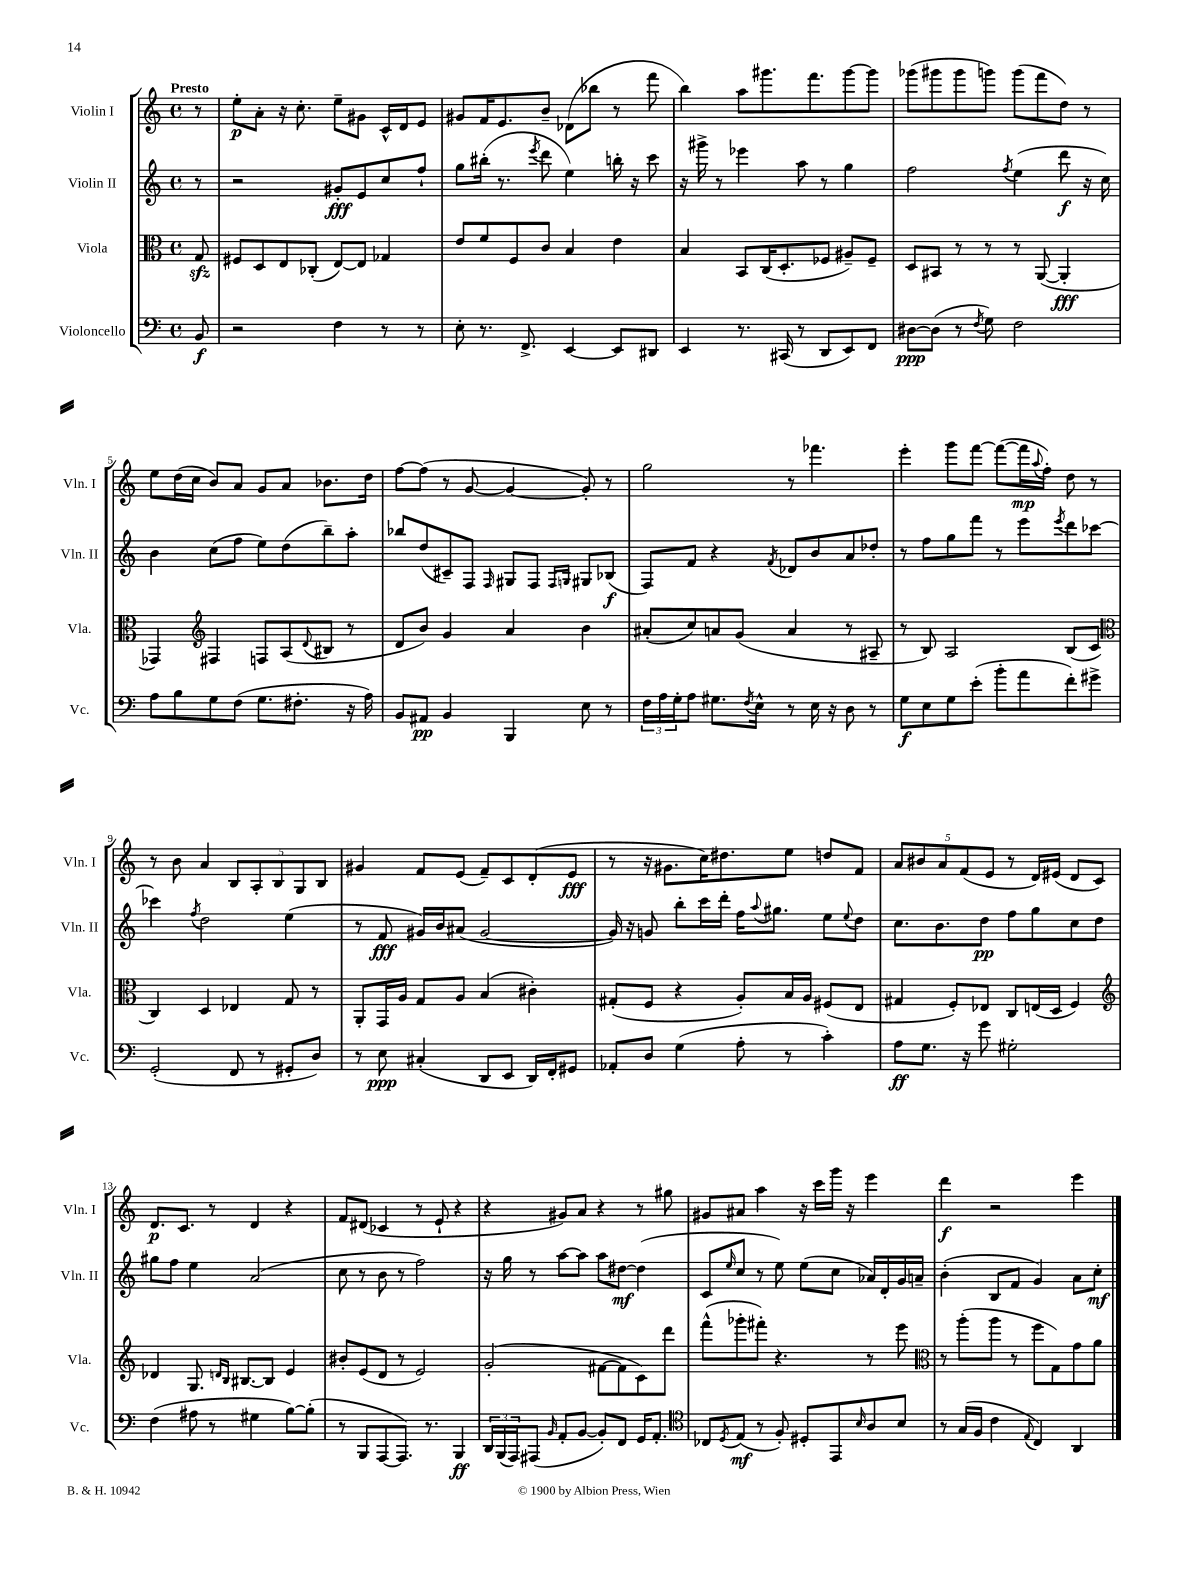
<<
\new StaffGroup <<
\new Staff = "s0" \with { instrumentName = "Violin I" shortInstrumentName = "Vln. I" } {
    \clef treble \key c \major \defaultTimeSignature \time 4/4 \partial 8 \tempo "Presto"
    r8 |
    e''8-.\p a'8-. r16 c''8.-. e''8-- gis'8 c'16-^ d'16 e'8 |
    gis'8 f'16 e'8. b'8-- des'8( bes''8 r8 f'''8 |
    b''4) a''8 gis'''8. f'''8. gis'''8~ gis'''8 |
    ges'''8( gis'''8 gis'''8 g'''8) g'''8( f'''8 d''8) r8 |
    e''8 d''16( c''16 b'8) a'8 g'8 a'8 bes'8. d''16 |
    f''8~ f''8( r8 g'8~ g'4~ g'8-.) r8 |
    g''2 r8 fes'''4. |
    e'''4-. g'''8 f'''8~ f'''8~( f'''16\mp \appoggiatura { a''8 } f''16-.) d''8 r8 |
    r8 b'8 a'4 \tuplet 5/4 { b8 a8-. b8 g8 b8 } |
    gis'4 f'8 e'8( f'8--) c'8 d'8-.( e'8\fff |
    r8 r16 gis'8. c''16) dis''8. e''8 d''8 f'8 |
    \tuplet 5/4 { a'8 bis'8 a'8 f'8( e'8 } r8 d'16) eis'16( d'8 c'8) |
    d'8.\p c'8. r8 d'4 r4 |
    f'8 dis'8( ces'4 r8 e'8-! r4 |
    r4 gis'8) a'8 r4 r8 gis''8 |
    gis'8 ais'8 a''4 r16 c'''16 g'''16 r16 e'''4 |
    d'''4\f r2 e'''4 \bar "|." |
}
\new Staff = "s1" \with { instrumentName = "Violin II" shortInstrumentName = "Vln. II" } {
    \clef treble \key c \major \defaultTimeSignature \time 4/4 \partial 8
    r8 |
    r2 gis'8-.\fff e'8 c''8 f''8-! |
    g''8 bis''16-.( r8. \acciaccatura { e'''8 } d'''8 e''4) b''16-. r16 c'''8 |
    r16 gis'''16-> r8 ees'''4 a''8 r8 g''4 |
    f''2 \acciaccatura { f''8 } e''4( d'''8\f r16 c''16) |
    b'4 c''8( f''8 e''8) d''8( b''8--) a''8-. |
    bes''8 d''8( cis'8--) f8 \grace { f16 } gis8 f8 \grace { f16 g16 } gis8 bes8\f( |
    f8) f'8 r4 \acciaccatura { f'8 } des'8 b'8 a'8 des''8-. |
    r8 f''8 g''8 f'''8 r8 e'''8 \acciaccatura { e'''8 } d'''8 ces'''8~ |
    ces'''4 \acciaccatura { f''8 } d''2 e''4( |
    r8 f'8\fff gis'16) b'16 ais'8( gis'2~ |
    gis'16) r16 g'8 b''8-. c'''16 d'''16-. f''16 \appoggiatura { a''8 } gis''8. e''8 \appoggiatura { e''8 } d''8 |
    c''8. b'8. d''8\pp f''8 g''8 c''8 d''8 |
    gis''8 f''8 e''4 a'2( |
    c''8 r8 b'8 r8 f''2) |
    r16 g''16 r8 a''8~ a''8 a''8 dis''8~\mf dis''4( |
    c'8 \grace { e''16 } c''8 r8 e''8) e''8( c''8 aes'16) d'16-. g'16 a'16-- |
    b'4-.( b8 f'8 g'4) a'8 c''8-.\mf \bar "|." |
}
\new Staff = "s2" \with { instrumentName = "Viola" shortInstrumentName = "Vla." } {
    \clef alto \key c \major \defaultTimeSignature \time 4/4 \partial 8
    g8\sfz |
    fis8 d8 e8 ces8-.( e8~) e8 ges4 |
    e'8 f'8 f8 c'8 b4 e'4 |
    b4 b,8 c16( d8.-. fes8 ais8--) fes8-- |
    d8 bis,8 r8 r8 r8 a,8~( a,4-.\fff |
    ges,4) \clef treble fis4 f8 a8( \appoggiatura { d'8 } bis8 r8 |
    d'8 b'8) g'4 a'4 b'4 |
    ais'8-.( c''8) a'8 g'8( a'4 r8 ais8-- |
    r8 b8) a2 b8( c'8 |
    \clef alto c4) d4 ees4 g8 r8 |
    a,8-. g,16 a16 g8 a8 b4( cis'4-.) |
    gis8-.( f8 r4 a8-.) b16 a16 fis8( e8 |
    gis4 f8-.) ees8 c8 e16( d16 f4) |
    \clef treble des'4 g8. \grace { d'16 b16 } bis8.~ bis8 e'4 |
    bis'8-. e'8( d'8 r8 e'2) |
    g'2-.( fis'8~ fis'8 c'8) d'''8 |
    f'''8-^( ges'''8-. fis'''8-.) r4. r8 e'''8 |
    \clef alto r8 a''8-.( a''8 r8 f''8 g8) g'8 a'8 \bar "|." |
}
\new Staff = "s3" \with { instrumentName = "Violoncello" shortInstrumentName = "Vc." } {
    \clef bass \key c \major \defaultTimeSignature \time 4/4 \partial 8
    b,8\f |
    r2 f4 r8 r8 |
    e8-. r8. f,8.-> e,4~ e,8 dis,8 |
    e,4 r8. cis,16( r8 d,8 e,8) f,8 |
    dis8~\ppp dis8( r8 \acciaccatura { f8 } g8) f2 |
    a8 b8 g8 f8( g8. fis8.-. r16 a16) |
    b,8 ais,8\pp b,4 b,,4 e8 r8 |
    \tuplet 3/2 { f16 a16 g16-. } a8 gis8. \acciaccatura { f8 } e16-^ r8 e16 r16 d8 r8 |
    g8\f e8 g8 e'8-.( b'8-. a'8 f'8-.) gis'8-> |
    g,2-.( f,8 r8 gis,8-. d8) |
    r8 e8\ppp cis4-.( d,8 e,8 d,16) f,16-. gis,8 |
    aes,8-. d8 g4( a8-. r8 c'4-.) |
    a8\ff g8. r16 g'8 gis2-. |
    f4( ais8 r8 gis4 b8~) b8-.( |
    r8 b,,8 a,,8~ a,,8.) r8. b,,4\ff |
    \tuplet 3/2 { d,16 b,,16( a,,16) } ais,,8( \grace { b,16 } a,8-. b,8~ b,8-.) f,8 g,16 a,8.-. |
    \clef tenor ces8 \acciaccatura { d8 } e8\mf( r8 f8-.) dis8-. e,8 \grace { b16 } a8 b8 |
    r8 g16( f16 c'4 \appoggiatura { e8 } c4) a,4 \bar "|." |
}
>>
>>
